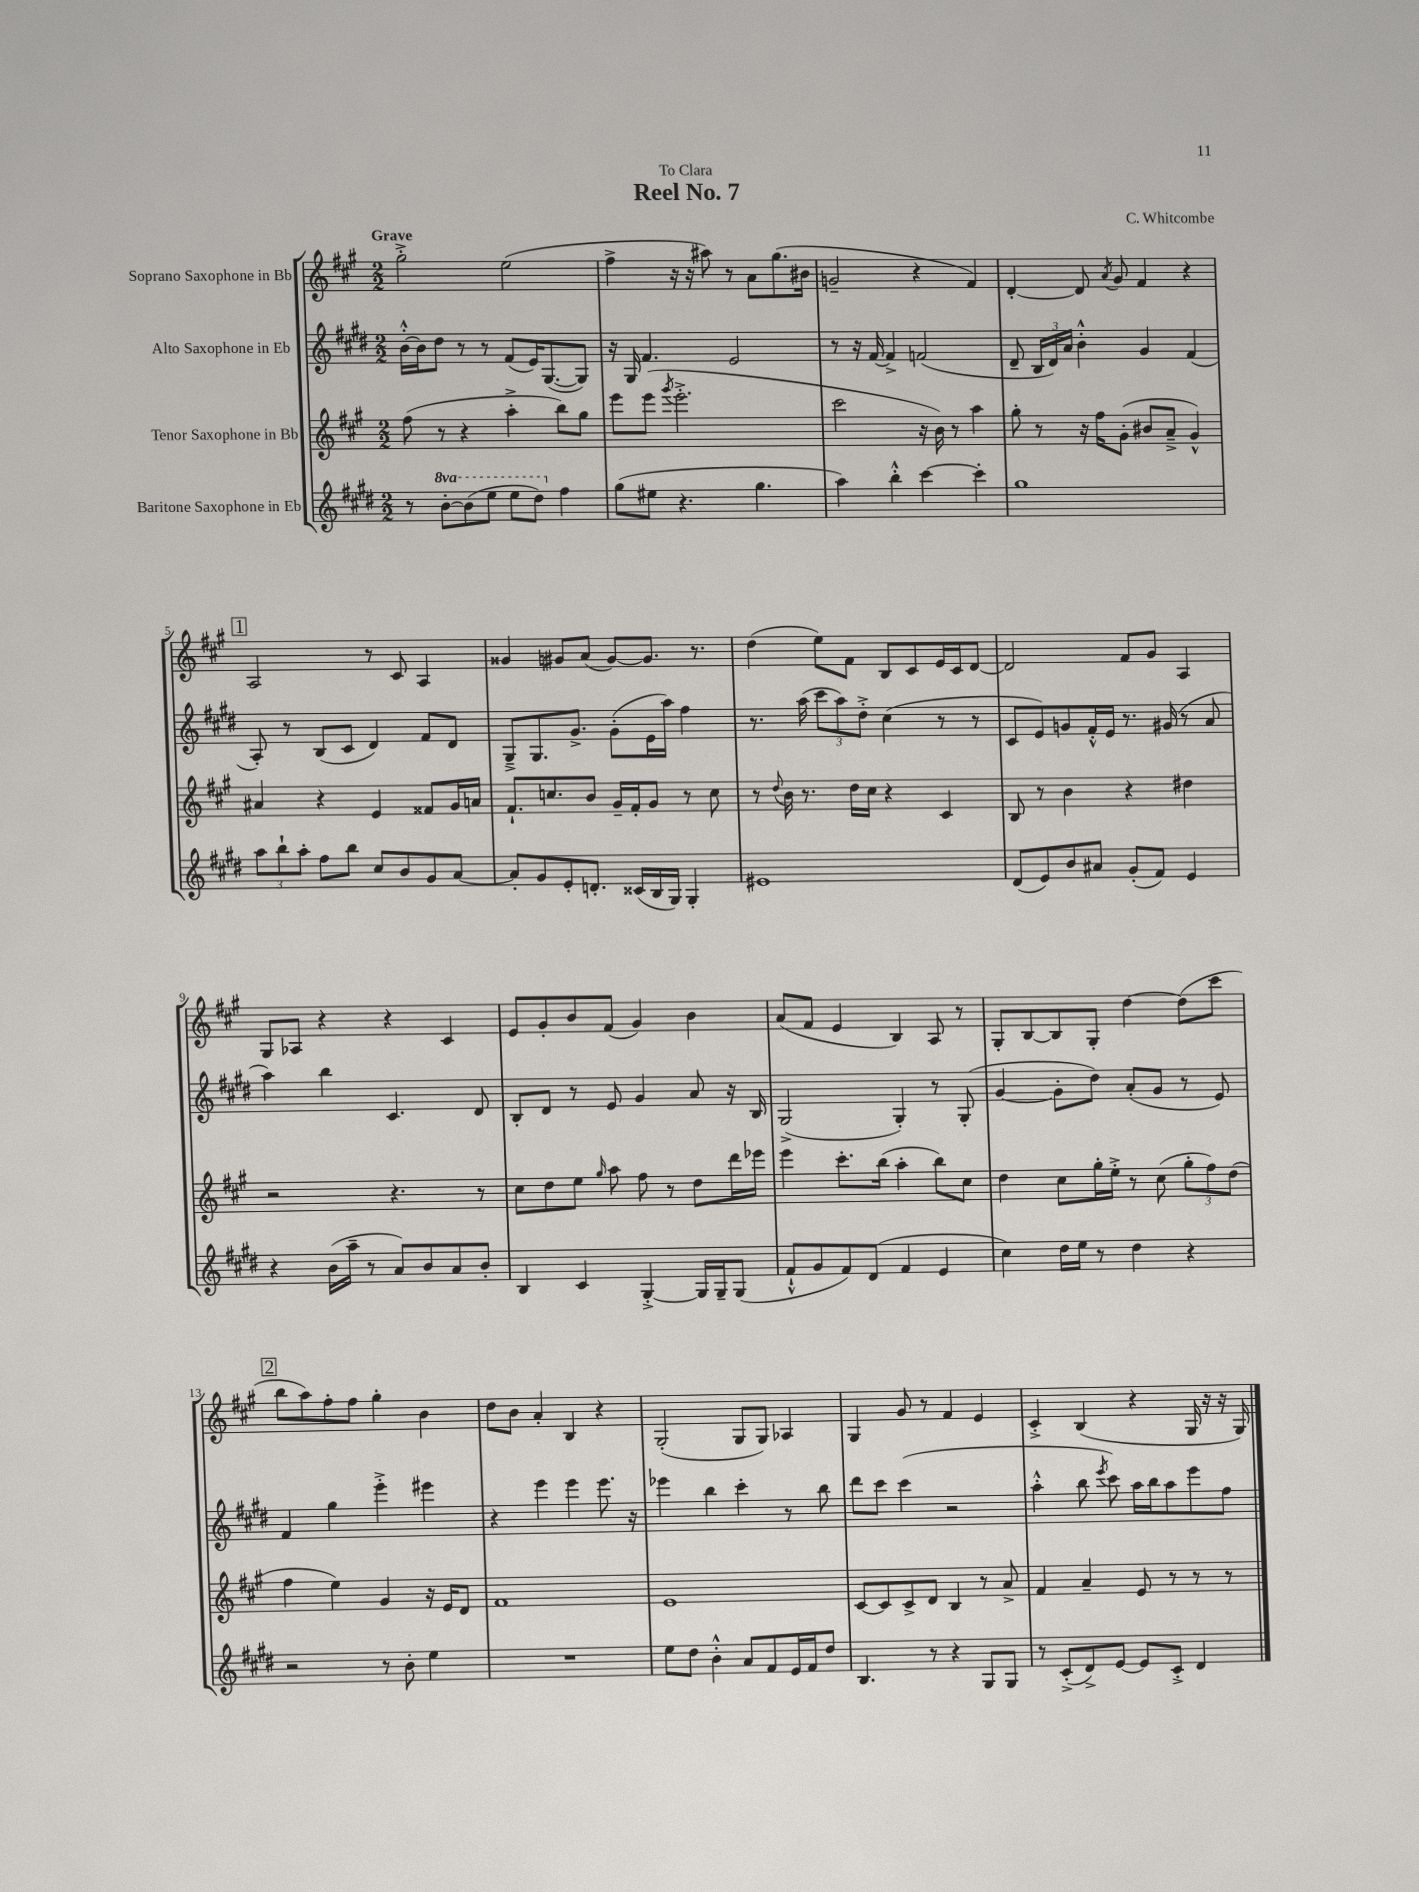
\header { title = "Reel No. 7" composer = "C. Whitcombe" dedication = "To Clara" }
<<
\new StaffGroup <<
\new Staff = "s0" \with { instrumentName = "Soprano Saxophone in Bb" } {
    \clef treble \key a \major \numericTimeSignature \time 2/2 \tempo "Grave"
    \autoBeamOff gis''2-.-> e''2( |
    fis''4-> r16 r16 ais''8) r8 a'8[ gis''8.( bis'16] |
    g'2-- r4 fis'4) |
    d'4~-. d'8 \acciaccatura { a'8 } gis'8 fis'4 r4 |
    \mark \markup { \box "1" } a2 r8 cis'8 a4 |
    gisis'4 gis'8[ a'8]( gis'8[~) gis'8.] r8. |
    d''4( e''8[) fis'8] b8[ cis'8 e'16 cis'16 d'8]~ |
    d'2 fis'8[ gis'8] a4 |
    gis8[ aes8] r4 r4 cis'4 |
    e'8[ gis'8-. b'8 fis'8]( gis'4) b'4 |
    a'8[( fis'8] e'4 b4) a8 r8 |
    gis8[-. b8~ b8 gis8]-. d''4~ d''8[( cis'''8] |
    \mark \markup { \box "2" } b''8[ a''8) fis''8-. fis''8] gis''4-. b'4 |
    d''8[ b'8] a'4-. b4 r4 |
    gis2-.( gis8[ gis8]) aes4 |
    gis4 gis'8 r8 fis'4 e'4 |
    cis'4-.-> b4( r4 gis16 r16 r16 gis16) \bar "|." |
}
\new Staff = "s1" \with { instrumentName = "Alto Saxophone in Eb" } {
    \clef treble \key e \major \numericTimeSignature \time 2/2
    \autoBeamOff b'16[~-.-^ b'16 dis''8] r8 r8 fis'8[( e'16) gis8.~( gis8]) |
    r16 gis16 fis'4. e'2 |
    r8 r16 fis'16~ fis'4-> f'2( |
    dis'8-- \tuplet 3/2 { b16[ dis'16) a'16] } b'4-.-^ gis'4 fis'4( |
    \mark \markup { \box "1" } a8-.) r8 b8[( cis'8] dis'4) fis'8[ dis'8] |
    gis8[---> gis8. gis'8.]-> gis'8[-.( e'16 a''16]) fis''4 |
    r8. a''16( \tuplet 3/2 { cis'''8[ a''8) dis''8]-.-> } cis''4( r8 r8 |
    cis'8[ e'8) g'8 fis'16-.-^ e'16] r8. gis'16( r8 a'8 |
    a''4) b''4 cis'4. dis'8 |
    b8[-. dis'8] r8 e'8 gis'4 a'8 r16 b16 |
    gis2->( gis4-.) r8 gis8-.( |
    gis'4~ gis'8[-. dis''8]) a'8[-.( gis'8] r8 e'8) |
    \mark \markup { \box "2" } fis'4 gis''4 e'''4-.-> eis'''4 |
    r4 e'''4 e'''4 e'''8. r16 |
    ees'''4 b''4 cis'''4-. r8 b''8 |
    dis'''8[ cis'''8] cis'''4( r2 |
    a''4-.-^ b''8 \acciaccatura { e'''8 } cis'''8) a''16[ b''16 a''8 e'''8 fis''8] \bar "|." |
}
\new Staff = "s2" \with { instrumentName = "Tenor Saxophone in Bb" } {
    \clef treble \key a \major \numericTimeSignature \time 2/2
    \autoBeamOff fis''8( r8 r4 a''4-.-> b''8[) gis''8] |
    e'''8[ e'''8]( \acciaccatura { gis'''8 } e'''2.-.-> |
    cis'''2 r16 b'16) r8 a''4 |
    gis''8-. r8 r16 fis''16[ gis'8]-.( bis'8[ a'8]---> gis'4-^) |
    \mark \markup { \box "1" } ais'4 r4 e'4 fisis'8[ gis'16 a'16] |
    fis'8.[-! c''8. b'8] gis'16[-- fis'16-. gis'8] r8 c''8 |
    r8 \appoggiatura { d''8 } b'16 r8. d''16[ cis''16] r4 cis'4 |
    b8 r8 b'4 r4 dis''4 |
    r2 r4. r8 |
    cis''8[ d''8 e''8] \grace { gis''16 } a''8 fis''8 r8 d''8[ d'''16 ees'''16] |
    e'''4 cis'''8.[-. b''16]( a''4-. b''8[) cis''8] |
    d''4 cis''8[ gis''16-. e''16]-.-> r8 cis''8( \tuplet 3/2 { gis''8[-. fis''8) d''8]( } |
    \mark \markup { \box "2" } fis''4 e''4) gis'4 r16 e'16[ d'8] |
    fis'1 |
    e'1 |
    cis'8[~ cis'8 cis'8-> d'8] b4 r8 a'8-> |
    fis'4 a'4-- e'8 r8 r8 r8 \bar "|." |
}
\new Staff = "s3" \with { instrumentName = "Baritone Saxophone in Eb" } {
    \clef treble \key e \major \numericTimeSignature \time 2/2 \set Staff.ottavationMarkups = #ottavation-simple-ordinals
    \autoBeamOff r8 \ottava #1 b''8[~-. b''8( e'''8] e'''8[ dis'''8]) \ottava #0 fis''4 |
    gis''8[( eis''8] r4. gis''4. |
    a''4) b''4-.-^ cis'''4~ cis'''4-. |
    gis''1 |
    \mark \markup { \box "1" } \tuplet 3/2 { a''8[ b''8-! a''8]-. } fis''8[ b''8] cis''8[ b'8 gis'8 a'8]~ |
    a'8[-. gis'8 e'8-. d'8.]-. cisis'16[( b16 gis16]) gis4-. |
    eis'1 |
    dis'8[( e'8) b'8 ais'8] gis'8[-.( fis'8]) e'4 |
    r4 b'16[( a''16]-- r8 a'8[) b'8 a'8 b'8]-. |
    b4 cis'4 gis4~-.-> gis16[ gis16-- gis8]( |
    fis'8[-!-^ gis'8 fis'8) dis'8]( fis'4 e'4 |
    cis''4) dis''16[ e''16] r8 dis''4 r4 |
    \mark \markup { \box "2" } r2 r8 b'8-. e''4 |
    R1 |
    e''8[ dis''8] b'4-.-^ a'8[ fis'8 e'16 fis'16 dis''8] |
    b4. r8 r4 gis8[ gis8] |
    r8 cis'8[-.->( dis'8->) e'8]~ e'8[ cis'8]-.-> dis'4 \bar "|." |
}
>>
>>
